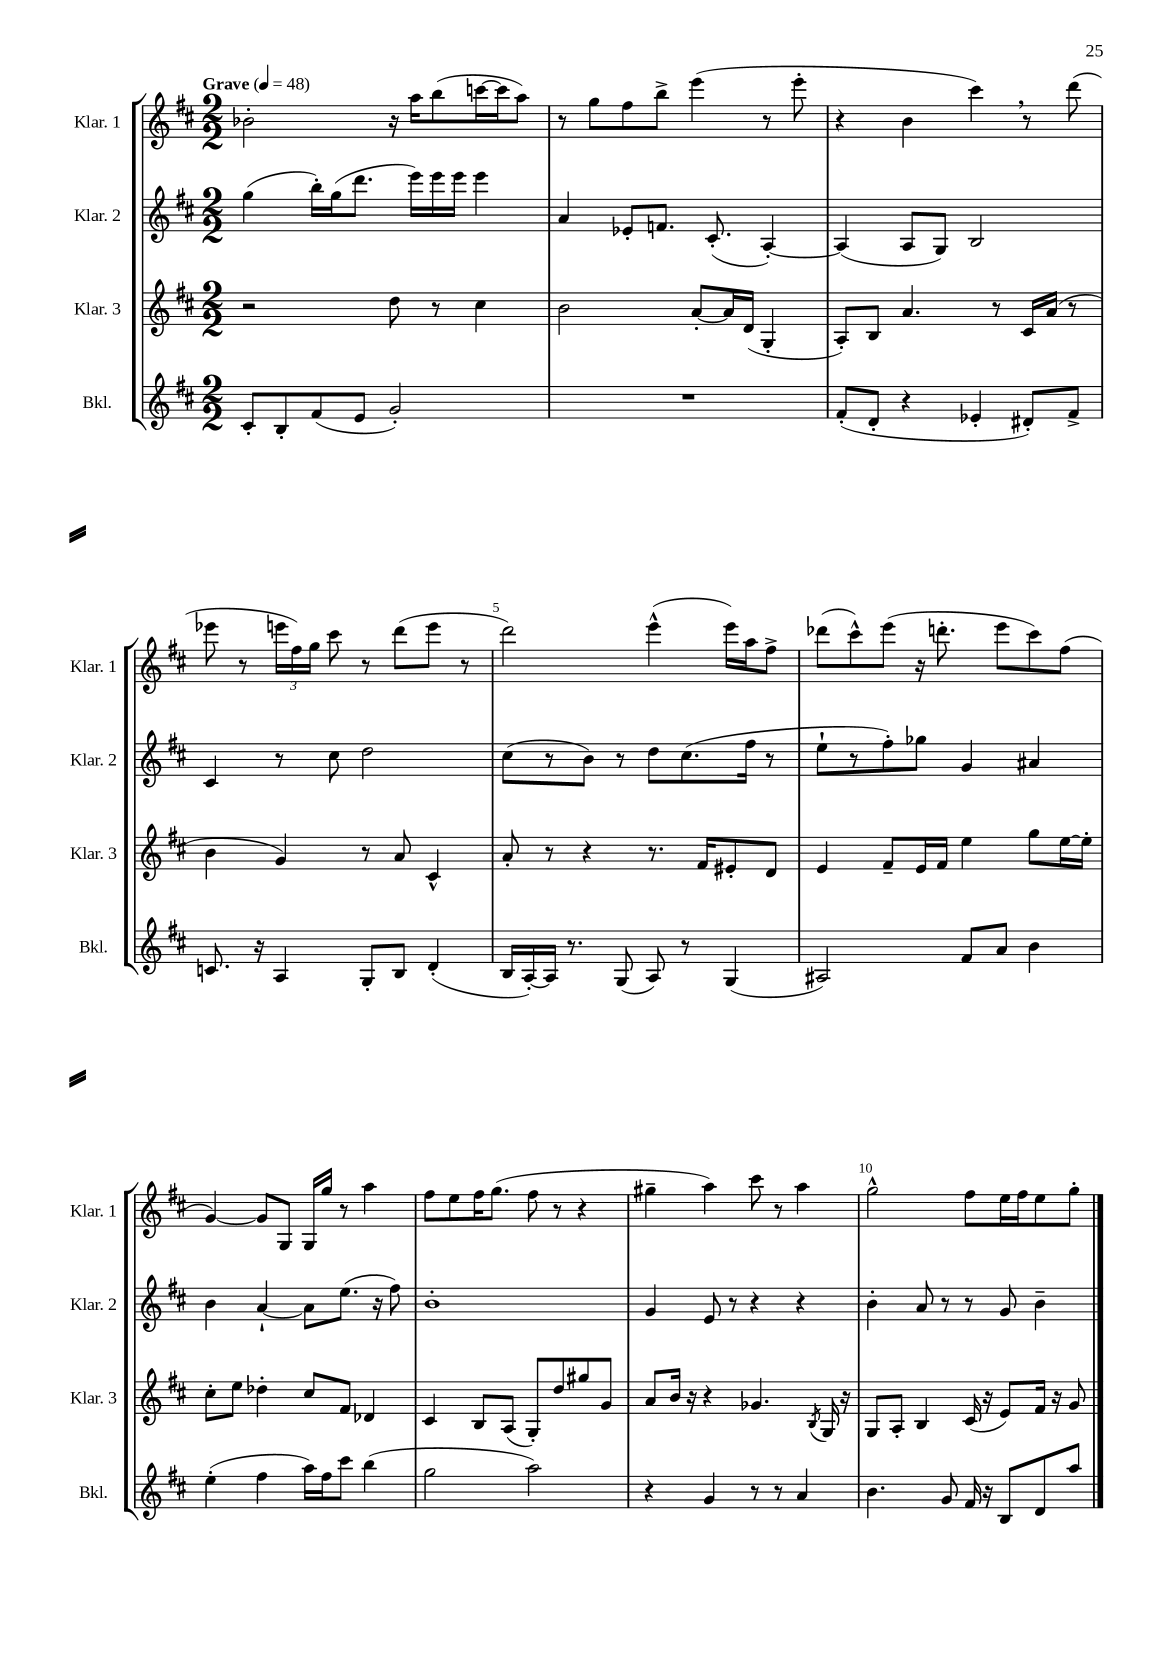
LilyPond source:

<<
\new StaffGroup <<
\new Staff = "s0" \with { instrumentName = "Klar. 1" shortInstrumentName = "Klar. 1" } {
    \clef treble \key d \major \numericTimeSignature \time 2/2 \tempo "Grave" 4 = 48
    \autoBeamOff bes'2-. r16 a''16[ b''8( c'''16~ c'''16 a''8]) |
    r8 g''8[ fis''8 b''8]-> e'''4( r8 e'''8-. |
    r4 b'4 cis'''4) \breathe r8 d'''8( |
    ees'''8 r8 \tuplet 3/2 { e'''16[ fis''16) g''16] } cis'''8 r8 d'''8[( e'''8] r8 |
    d'''2) e'''4-^( e'''16[) a''16 fis''8]-> |
    des'''8[( cis'''8-^) e'''8]( r16 d'''8.-. e'''8[ cis'''8) fis''8]( |
    g'4~) g'8[ g8] g16[ g''16] r8 a''4 |
    fis''8[ e''8 fis''16 g''8.]( fis''8 r8 r4 |
    gis''4-- a''4) cis'''8 r8 a''4 |
    g''2-^ fis''8[ e''16 fis''16 e''8 g''8]-. \bar "|." |
}
\new Staff = "s1" \with { instrumentName = "Klar. 2" shortInstrumentName = "Klar. 2" } {
    \clef treble \key d \major \numericTimeSignature \time 2/2
    \autoBeamOff g''4( b''16[-.) g''16( d'''8.] e'''16[) e'''16 e'''16] e'''4 |
    a'4 ees'8[-. f'8.] cis'8.-.( a4~-.) |
    a4( a8[ g8]) b2 |
    cis'4 r8 cis''8 d''2 |
    cis''8[( r8 b'8]) r8 d''8[ cis''8.( fis''16] r8 |
    e''8[-! r8 fis''8-.) ges''8] g'4 ais'4 |
    b'4 a'4~-! a'8[ e''8.]( r16 fis''8) |
    b'1-. |
    g'4 e'8 r8 r4 r4 |
    b'4-. a'8 r8 r8 g'8 b'4-- \bar "|." |
}
\new Staff = "s2" \with { instrumentName = "Klar. 3" shortInstrumentName = "Klar. 3" } {
    \clef treble \key d \major \numericTimeSignature \time 2/2
    \autoBeamOff r2 d''8 r8 cis''4 |
    b'2 a'8[~-. a'16 d'16]( g4-. |
    a8[-.) b8] a'4. r8 cis'16[ a'16]( r8 |
    b'4 g'4) r8 a'8 cis'4-^ |
    a'8-. r8 r4 r8. fis'16[ eis'8-. d'8] |
    e'4 fis'8[-- e'16 fis'16] e''4 g''8[ e''16~ e''16]-. |
    cis''8[-. e''8] des''4-. cis''8[ fis'8] des'4 |
    cis'4 b8[ a8]( g8[-.) d''8 gis''8 g'8] |
    a'8[ b'16] r16 r4 ges'4. \acciaccatura { b8 } g16 r16 |
    g8[ a8]-. b4 cis'16( r16 e'8[) fis'16] r16 g'8 \bar "|." |
}
\new Staff = "s3" \with { instrumentName = "Bkl." shortInstrumentName = "Bkl." } {
    \clef treble \key d \major \numericTimeSignature \time 2/2
    \autoBeamOff cis'8[-. b8-. fis'8( e'8] g'2-.) |
    R1 |
    fis'8[-.( d'8]-. r4 ees'4-. dis'8[-.) fis'8]-> |
    c'8. r16 a4 g8[-. b8] d'4-.( |
    b16[ a16~-.) a16] r8. g8( a8) r8 g4( |
    ais2) fis'8[ a'8] b'4 |
    e''4-.( fis''4 a''16[) fis''16 cis'''8] b''4( |
    g''2 a''2) |
    r4 g'4 r8 r8 a'4 |
    b'4. g'8 fis'16 r16 b8[ d'8 a''8] \bar "|." |
}
>>
>>
\layout { \context { \Score \override BarNumber.break-visibility = ##(#f #t #t) barNumberVisibility = #(every-nth-bar-number-visible 5) } }
